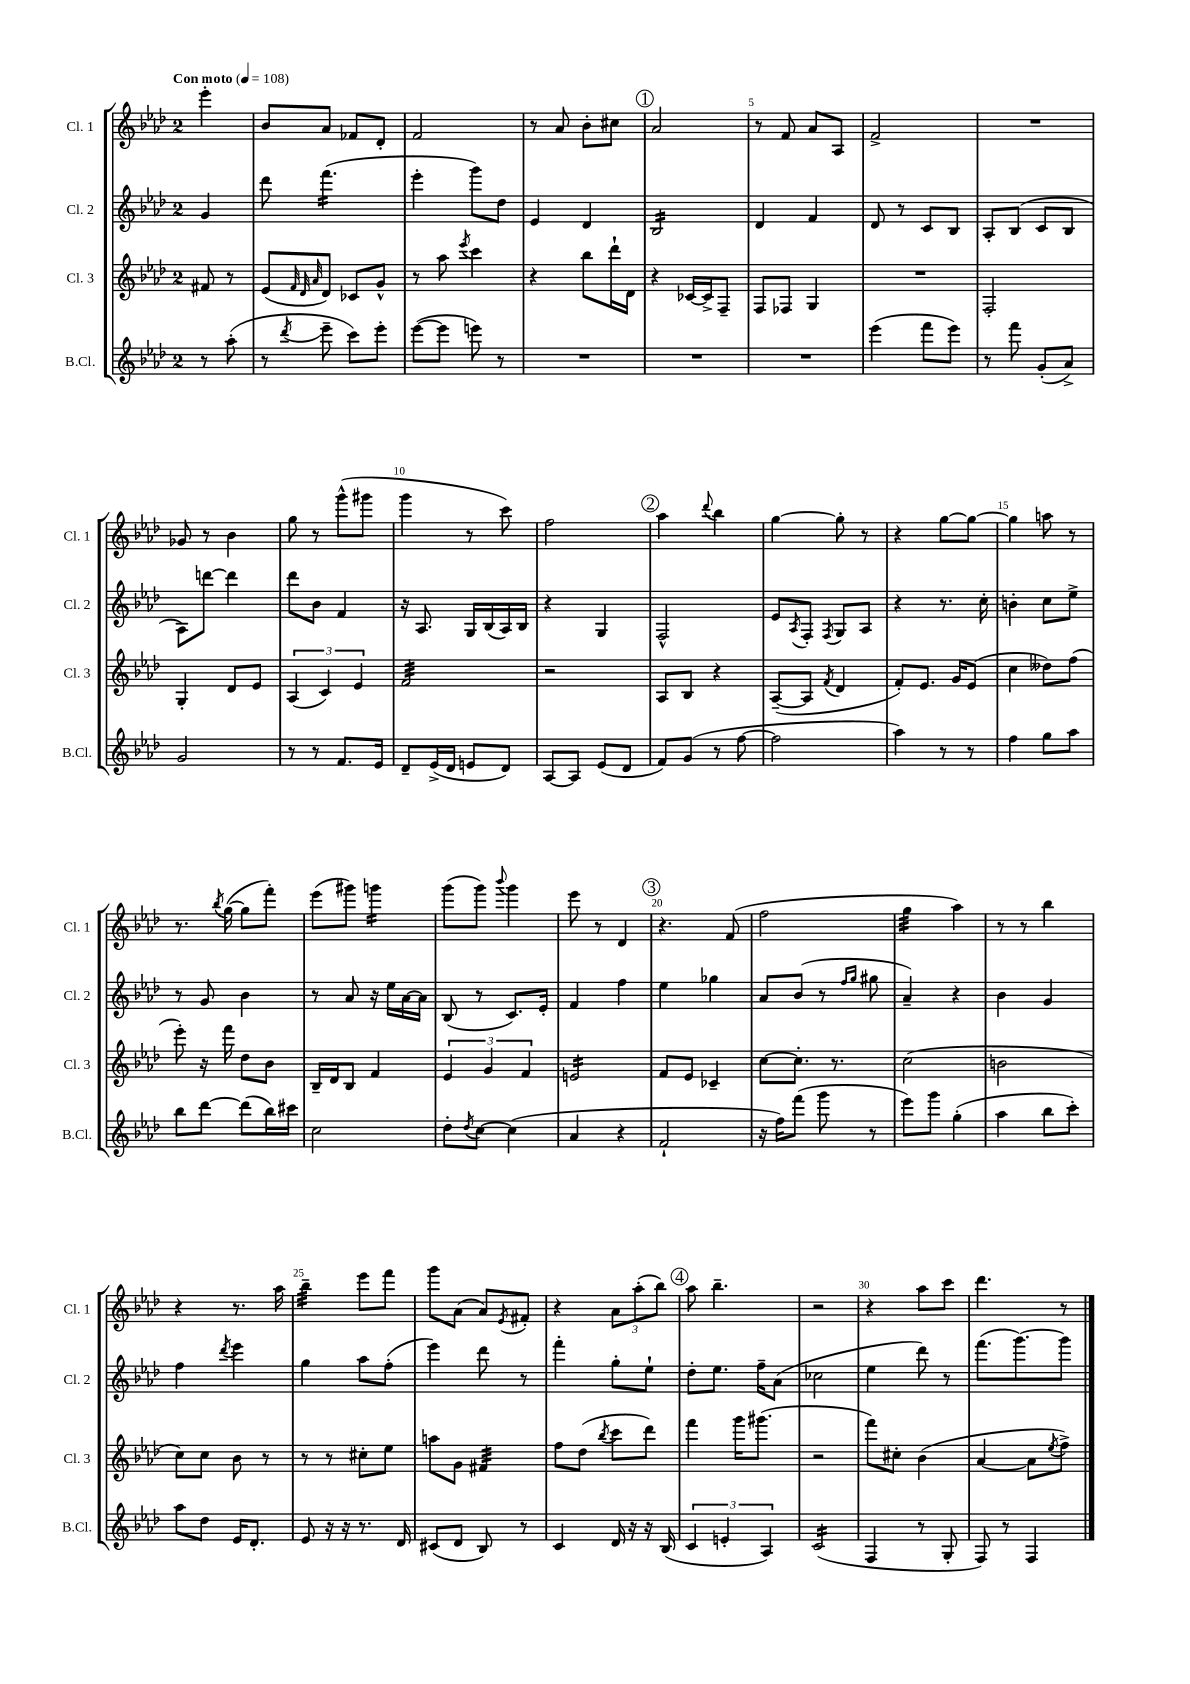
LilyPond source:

<<
\new StaffGroup <<
\new Staff = "s0" \with { instrumentName = "Cl. 1" shortInstrumentName = "Cl. 1" } {
    \clef treble \key aes \major \once \override Staff.TimeSignature.style = #'single-digit \time 2/4 \partial 4 \tempo "Con moto" 4 = 108
    ees'''4-. |
    bes'8 aes'8 fes'8 des'8-. |
    f'2 |
    r8 aes'8 bes'8-. cis''8 |
    \mark \markup { \circle "1" } aes'2 |
    r8 f'8 aes'8 aes8 |
    f'2-> |
    R2 |
    ges'8 r8 bes'4 |
    g''8 r8 g'''8-^( gis'''8 |
    g'''4 r8 c'''8) |
    f''2 |
    \mark \markup { \circle "2" } aes''4 \appoggiatura { des'''8 } bes''4 |
    g''4~ g''8-. r8 |
    r4 g''8~ g''8~ |
    g''4 a''8 r8 |
    r8. \acciaccatura { bes''8 } g''16~( g''8 f'''8-.) |
    ees'''8( gis'''8) g'''4:16 |
    g'''8( g'''8) \appoggiatura { bes'''8 } g'''4 |
    ees'''8 r8 des'4 |
    \mark \markup { \circle "3" } r4. f'8( |
    f''2 |
    g''4:32 aes''4) |
    r8 r8 bes''4 |
    r4 r8. aes''16 |
    bes''4:32-- ees'''8 f'''8 |
    g'''8 aes'8( aes'8) \acciaccatura { ees'8 } fis'8-. |
    r4 \tuplet 3/2 { aes'8 aes''8-.( bes''8) } |
    \mark \markup { \circle "4" } aes''8 bes''4.-- |
    r2 |
    r4 aes''8 c'''8 |
    des'''4. r8 \bar "|." |
}
\new Staff = "s1" \with { instrumentName = "Cl. 2" shortInstrumentName = "Cl. 2" } {
    \clef treble \key aes \major \once \override Staff.TimeSignature.style = #'single-digit \time 2/4 \partial 4
    g'4 |
    des'''8 f'''4.:16( |
    ees'''4-. g'''8) des''8 |
    ees'4 des'4 |
    \mark \markup { \circle "1" } bes2:16 |
    des'4 f'4 |
    des'8 r8 c'8 bes8 |
    aes8-. bes8( c'8 bes8 |
    aes8) d'''8~ d'''4 |
    des'''8 bes'8 f'4 |
    r16 aes8. g16 bes16( aes16) bes16 |
    r4 g4 |
    \mark \markup { \circle "2" } f2-^ |
    ees'8 \acciaccatura { aes8 } f8-. \acciaccatura { f8 } g8 aes8 |
    r4 r8. c''16-. |
    b'4-. c''8 ees''8-> |
    r8 g'8 bes'4 |
    r8 aes'8 r16 ees''16 aes'16~ aes'16 |
    bes8( r8 c'8.) ees'16-. |
    f'4 f''4 |
    \mark \markup { \circle "3" } ees''4 ges''4 |
    aes'8 bes'8( r8 \grace { f''16 g''16 } gis''8 |
    aes'4--) r4 |
    bes'4 g'4 |
    f''4 \acciaccatura { des'''8 } ees'''4 |
    g''4 aes''8 f''8-.( |
    ees'''4) des'''8 r8 |
    f'''4-. g''8-. ees''8-! |
    \mark \markup { \circle "4" } des''8-. ees''8. f''16-- aes'8( |
    ces''2 |
    ees''4 des'''8) r8 |
    f'''8.( g'''8.~) g'''8 \bar "|." |
}
\new Staff = "s2" \with { instrumentName = "Cl. 3" shortInstrumentName = "Cl. 3" } {
    \clef treble \key aes \major \once \override Staff.TimeSignature.style = #'single-digit \time 2/4 \partial 4
    fis'8 r8 |
    ees'8( \grace { f'32 des'32 aes'32 } des'8) ces'8 g'8-^ |
    r8 aes''8 \acciaccatura { ees'''8 } c'''4 |
    r4 bes''8 des'''16-! des'16 |
    \mark \markup { \circle "1" } r4 ces'16~ ces'16-> f8-- |
    f8 fes8 g4 |
    R2 |
    f2-. |
    g4-. des'8 ees'8 |
    \tuplet 3/2 { aes4( c'4) ees'4 } |
    f'2:32 |
    r2 |
    \mark \markup { \circle "2" } aes8 bes8 r4 |
    aes8~--( aes8 \acciaccatura { f'8 } des'4 |
    f'8-.) ees'8. g'16 ees'8( |
    c''4 deses''8) f''8( |
    ees'''8-.) r16 f'''16 des''8 bes'8 |
    bes16-- des'16 bes8 f'4 |
    \tuplet 3/2 { ees'4 g'4 f'4 } |
    e'2:16 |
    \mark \markup { \circle "3" } f'8 ees'8 ces'4-- |
    c''8~ c''8.-. r8. |
    c''2( |
    b'2 |
    c''8) c''8 bes'8 r8 |
    r8 r8 cis''8-. ees''8 |
    a''8 g'8 fis'4:32 |
    f''8 des''8( \acciaccatura { bes''8 } c'''8 des'''8) |
    \mark \markup { \circle "4" } f'''4 g'''16 gis'''8.( |
    r2 |
    f'''8) cis''8-. bes'4( |
    aes'4~ aes'8 \acciaccatura { ees''8 } f''8->) \bar "|." |
}
\new Staff = "s3" \with { instrumentName = "B.Cl." shortInstrumentName = "B.Cl." } {
    \clef treble \key aes \major \once \override Staff.TimeSignature.style = #'single-digit \time 2/4 \partial 4
    r8 aes''8-.( |
    r8 \acciaccatura { des'''8 } ees'''8-- c'''8) ees'''8-. |
    ees'''8~( ees'''8 e'''8) r8 |
    R2 |
    \mark \markup { \circle "1" } R2 |
    R2 |
    ees'''4( f'''8 ees'''8) |
    r8 f'''8 g'8-.( aes'8->) |
    g'2 |
    r8 r8 f'8. ees'16 |
    des'8-- ees'16->( des'16 e'8 des'8) |
    aes8~ aes8 ees'8( des'8 |
    \mark \markup { \circle "2" } f'8) g'8( r8 f''8~ |
    f''2 |
    aes''4) r8 r8 |
    f''4 g''8 aes''8 |
    bes''8 des'''8~ des'''8( bes''16) cis'''16 |
    c''2 |
    des''8-. \acciaccatura { des''8 } c''8~ c''4( |
    aes'4 r4 |
    \mark \markup { \circle "3" } f'2-! |
    r16 f''16) f'''8( g'''8 r8 |
    ees'''8) g'''8 g''4-.( |
    aes''4 bes''8 c'''8-.) |
    aes''8 des''8 ees'16 des'8.-. |
    ees'8 r16 r16 r8. des'16 |
    cis'8( des'8 bes8) r8 |
    c'4 des'16 r16 r16 bes16( |
    \mark \markup { \circle "4" } \tuplet 3/2 { c'4 e'4-. aes4) } |
    c'2:16( |
    f4 r8 g8-. |
    f8) r8 f4 \bar "|." |
}
>>
>>
\layout { \context { \Score \override BarNumber.break-visibility = ##(#f #t #t) barNumberVisibility = #(every-nth-bar-number-visible 5) } }
